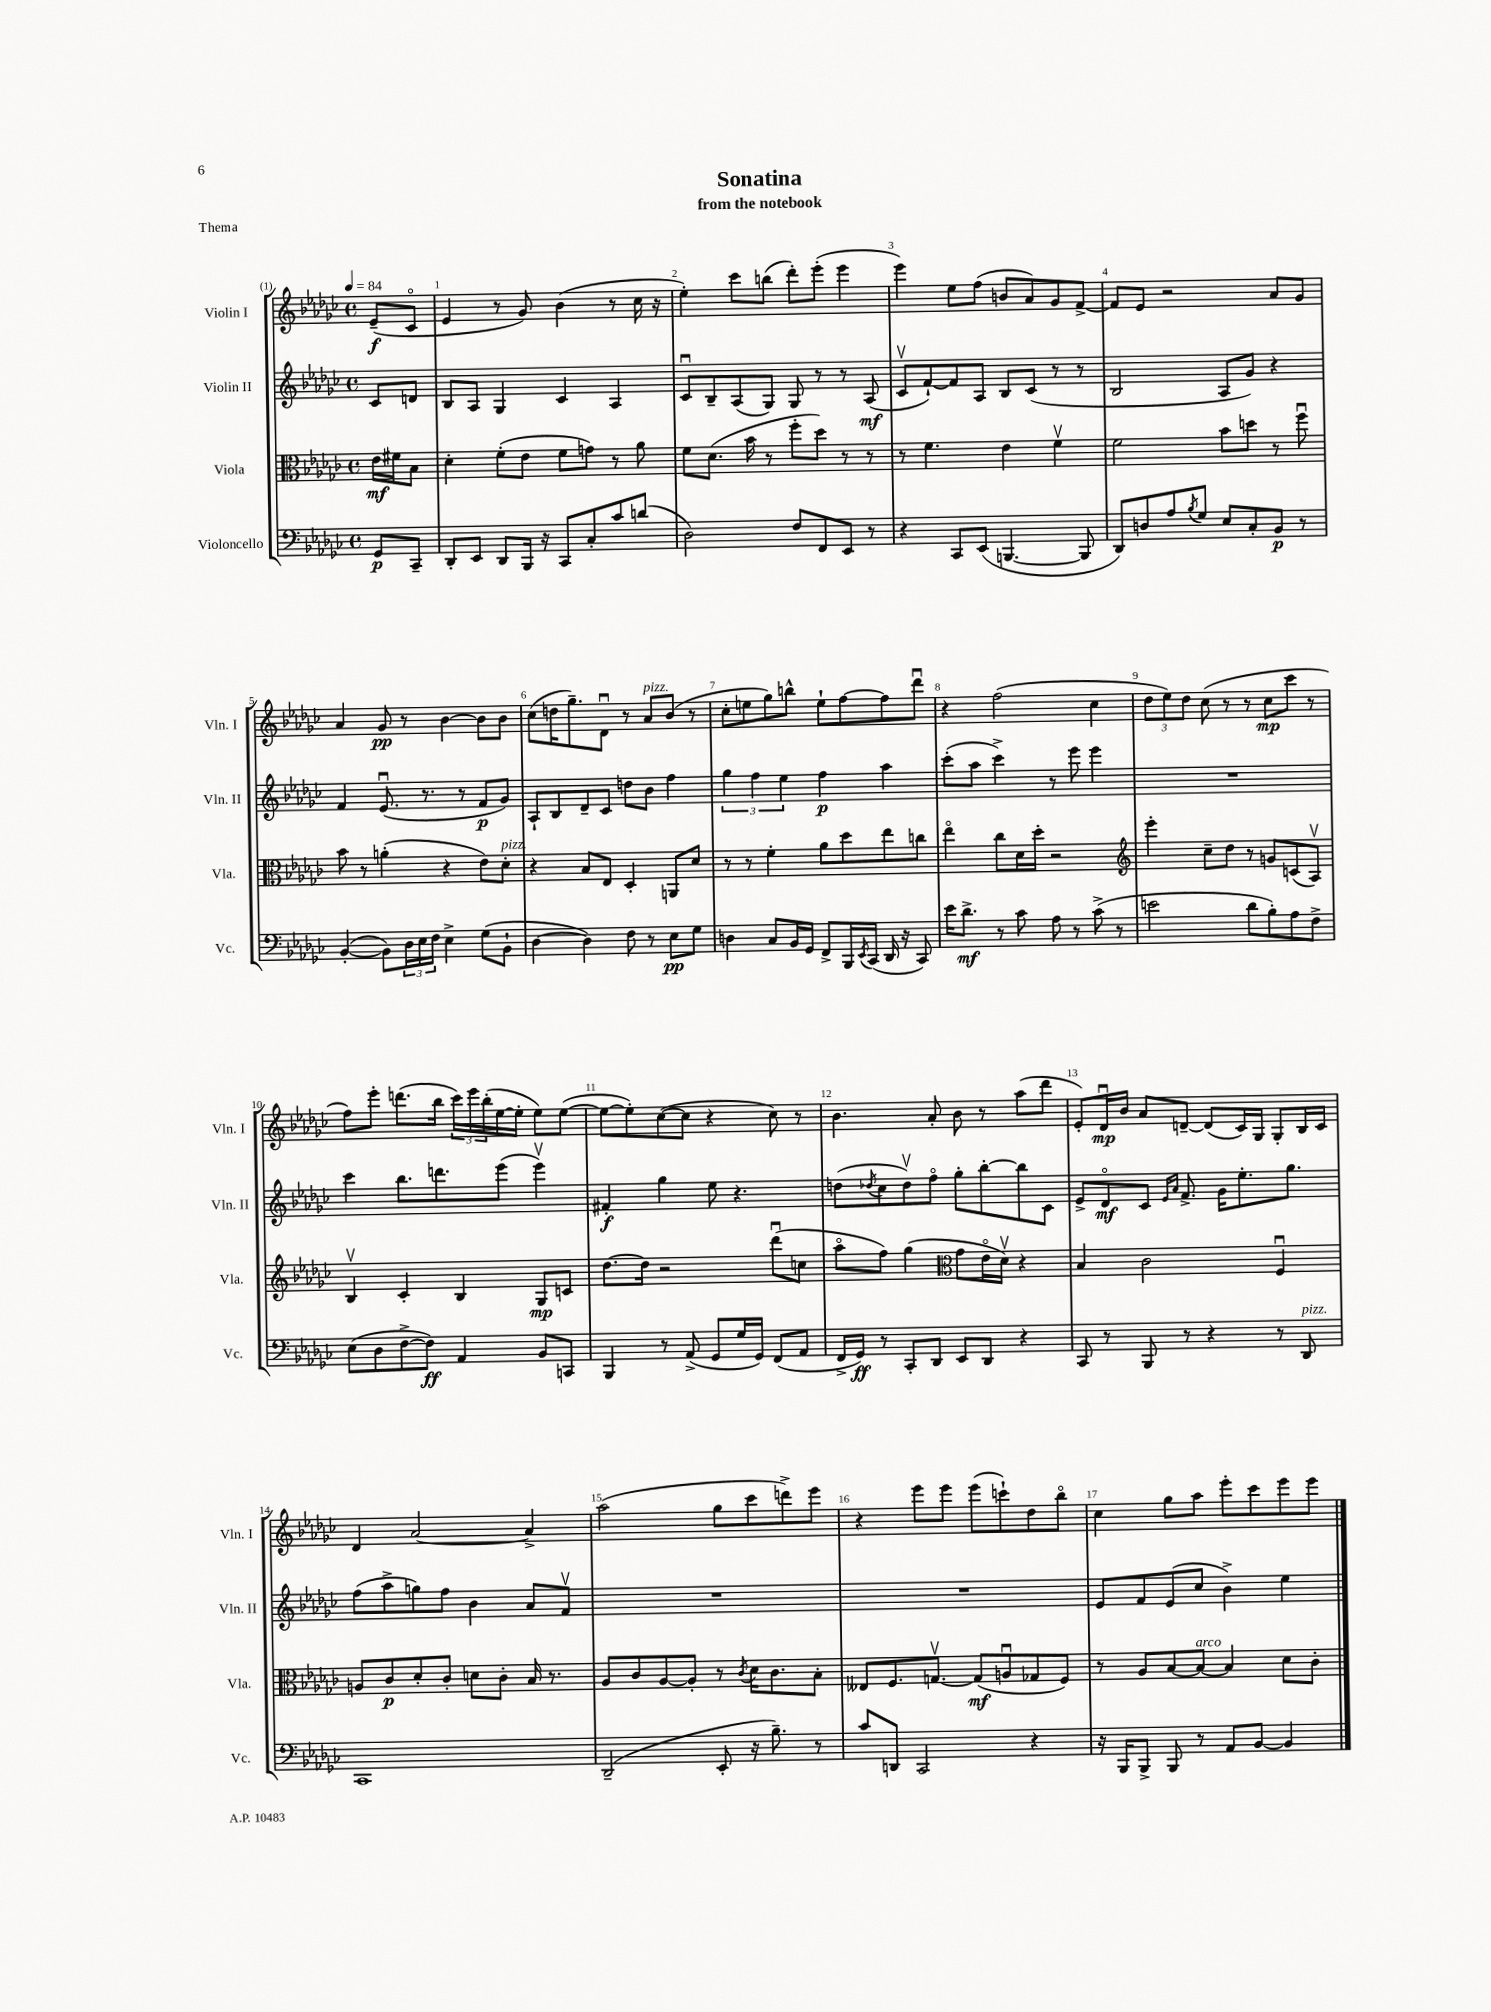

**kern	**kern	**kern	**kern
*staff4	*staff3	*staff2	*staff1
*clefF4	*clefC3	*clefG2	*clefG2
*k[b-e-a-d-g-c-]	*k[b-e-a-d-g-c-]	*k[b-e-a-d-g-c-]	*k[b-e-a-d-g-c-]
*M4/4	*M4/4	*M4/4	*M4/4
*met(c)	*met(c)	*met(c)	*met(c)
*MM84	*MM84	*MM84	*MM84
8GG-	16e-	8c-	(8e-~
.	16f#	.	.
8CC-~	8B-	8d	8c-o
=	=	=	=
8DD-'	4d-'	8B-	4e-
8EE-	.	8A-	.
8DD-	(8f'	4G-	8r
16BBB-	8e-	.	8g-)
16r	.	.	.
8CC-	8f	4c-	(4b-
8C-'	8g)	.	.
8c-	8r	4A-	8r
(8d	8a-	.	16cc-
.	.	.	16r
=	=	=	=
2D-)	8f	8c-u	4ee-')
.	(8.d-	8B-~	.
.	.	(8A-	8ccc-
.	16b-	.	.
.	8r	8G-)	(8bb
8F	8ff'	8G-	8ddd-')
8FF	8dd-)	8r	(8eee-'
8EE-	8r	8r	4eee-
8r	8r	(8A-	.
=	=	=	=
4r	8r	8c-v	4eee-)
.	4.f	[8f`)	.
8CC-	.	8f]	8ee-
(8EE-	.	8A-	(8ff
[4.BBB	4e-	8B-	8b
.	.	(8c-	8a-)
.	4fv	8r	8g-
8BBB]	.	8r	[8f^
=	=	=	=
8DD-)	2f	2B-	8f]
8D	.	.	8e-
8A-	.	.	2r
8qB-	.	.	.
8G-	.	.	.
8E-	8b-	8A-	.
8C-'	8dd	8g-)	.
8BB-	8r	4r	8a-
8r	8ffu	.	8g-
=	=	=	=
([4BB-'	8b-	4f	4a-
.	8r	.	.
8BB-])	(4a'	(8.e-u	8g-
24D-	.	.	8r
24E-	.	.	.
.	.	8.r	.
24F	.	.	.
4E-^	4r	.	[4b-
.	.	8r	.
(8G-	8e-)	8f	8b-]
8BB-`	8d-'	8g-)	8b-
=	=	=	=
[4D-	4r	8A-`	(8cc-
.	.	8B-	16dd
.	.	.	8.gg-~)
4D-])	8B-	8d-~	.
.	8E-	8c-	8d-u
8F	4D-'	8dd	8r
8r	.	8b-	8a-
8E-	8AA	4ff	(8b-
8G-	8d-	.	8r
=	=	=	=
4D	8r	6gg-	8cc-'
.	8r	.	8ee
.	.	6ff	.
8C-	4f'	.	8gg-)
.	.	6ee-	.
16BB-	.	.	8bb^^
16GG-	.	.	.
8FF^	8a-	4ff	8ee`
16BBB-	8dd-	.	[8ff
8qEE-	.	.	.
(16CC-	.	.	.
16DD-	8ee-	4aa-	8ff]
16r	.	.	.
8CC-)	8cc	.	8ddd-u
=	=	=	=
16e-	4ee-o	(8ccc-'	4r
8.d-^	.	.	.
.	.	8aa-	.
8r	8cc-	4ccc-^)	(2ff
8c-	16d-	.	.
.	16dd-'	.	.
8A-	2r	8r	.
8r	.	8eee-	.
(8c-^	.	4eee-	4cc-
8r	.	.	.
=	=	=	=
*	*clefG2	*	*
2e	4eee-'	1r	12dd-
.	.	.	12ee-)
.	.	.	12dd-
.	8cc-~	.	(8cc-
.	8dd-	.	8r
8d-	8r	.	8r
8B-')	8g	.	8cc-
8A-	(8c	.	8ccc-
8F^	8A-v)	.	8r
=	=	=	=
(8E-	4B-v	4ccc-	8ff)
8D-	.	.	8eee-'
[8F^	4c-'	8.bb-	(8.ddd
8F])	.	.	.
.	.	8.ddd	16bb-
4AA-	4B-	.	24ccc-)
.	.	.	24eee-
.	.	.	(24bb-'
.	.	(8eee-	[16ee-
.	.	.	16ee-']
8BB-	8G-	4eee-v)	8ee-)
8CC	8c	.	([8ee-
=	=	=	=
4BBB-	[8.dd-	4f#'	8ee-_
.	.	.	8ee-'])
.	16dd-]	.	.
8r	2r	4gg-	([8cc-
(8AA-^	.	.	8cc-]
8GG-	.	8ee-	4r
16G-	.	4.r	.
16GG-)	.	.	.
(8FF	(8ddd-u	.	8cc-)
8AA-	8cc	.	8r
=	=	=	=
16FF^	8aa-o	(8dd	4.b-
16GG-)	.	.	.
.	.	8qdd-	.
8r	8ff)	8cc-	.
8CC-'	(4gg-	8dd-v)	.
8DD-	.	8ffo	8a-'
*	*clefC3	*	*
8EE-	8g-	8gg-'	8b-
8DD-	16e-o	[8bb-'	8r
.	16d-v)	.	.
4r	4r	8bb-]	(8aa-
.	.	8c-	8ddd-
=	=	=	=
8CC-	4B-	8e-^	8e-')
8r	.	8d-o	16d-u
.	.	.	16b-
8BBB-	2c-	8c-	8a-
.	.	16qqe-	.
.	.	16qqa-	.
8r	.	8.f^	[8d~
4r	.	.	(8d]
.	.	16g-	.
.	.	8.ee-'	16c-)
.	.	.	16G-
8r	4Fu	.	8G-'
.	.	8.gg-	.
8DD-	.	.	16B-
.	.	.	16c-
=	=	=	=
1CC-	8A	(8ff	4d-
.	8c-	8aa-^	.
.	8d-'	8gg)	[2a-
.	8c-'	8ff	.
.	8d	4b-	.
.	8c-'	.	.
.	16B-	8a-	4a-^]
.	8.r	.	.
.	.	8fv	.
=	=	=	=
(2DD-~	8A-	1r	(2aa-
.	8c-	.	.
.	[8A-	.	.
.	8A-']	.	.
8EE-'	8r	.	8gg-
.	8qc-	.	.
16r	16d-	.	8ccc-
8.B-~)	8.c-	.	.
.	.	.	8ddd^)
8r	8B-'	.	8eee-
=	=	=	=
8c-	8E--	1r	4r
8DD	8.F	.	.
2CC-	.	.	8eee-
.	[8.Gv	.	.
.	.	.	8eee-
.	(8G]	.	(8eee-
.	8Au	.	8ccc`)
4r	8G-	.	8dd-
.	8F)	.	8bb-o
=	=	=	=
16r	8r	8e-	4cc-
16BBB-	.	.	.
8BBB-^	8A-	8f	.
8BBB-	[8B-	(8e-	8gg-
8r	8B-_	8cc-	8aa-
8AA-	4B-]	4b-^)	8eee-'
[8BB-	.	.	8ccc-
4BB-]	8d-	4ee-	8eee-
.	8c-'	.	8eee-
==	==	==	==
*-	*-	*-	*-
